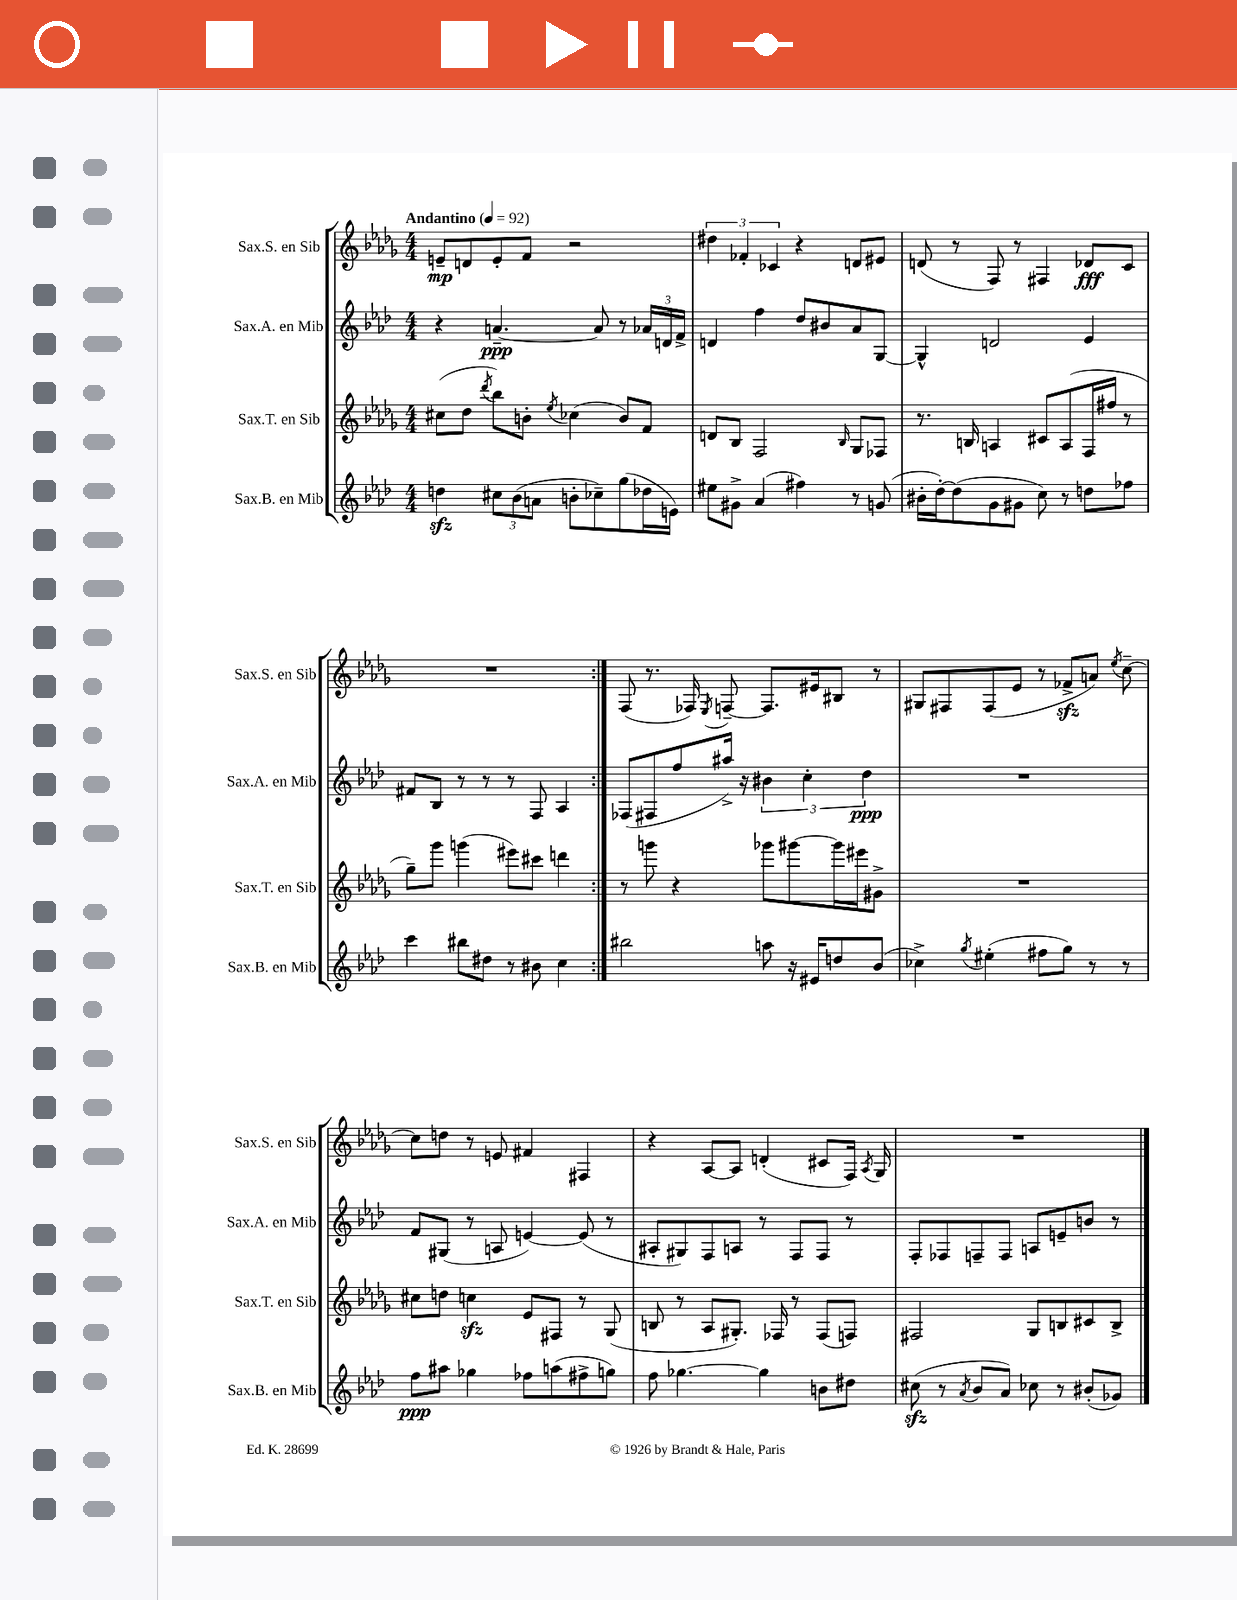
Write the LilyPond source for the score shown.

<<
\new StaffGroup <<
\new Staff = "s0" \with { instrumentName = "Sax.S. en Sib" shortInstrumentName = "Sax.S. en Sib" } {
    \clef treble \key des \major \numericTimeSignature \time 4/4 \tempo "Andantino" 4 = 92
    \autoBeamOff \repeat volta 2 { e'8[--\mp d'8 e'8-. f'8] r2 |
    \tuplet 3/2 { dis''4 fes'4-. ces'4 } r4 d'8[ eis'8] |
    d'8( r8 f8) r8 fis4 des'8[\fff c'8] |
    R1 | }
    f8( r8. fes16) \acciaccatura { ees8 } f8~-- f8.[ eis'16 bis8] r8 |
    gis8[ fis8 fis8( ees'8] r8 fes'8[->\sfz a'8]) \acciaccatura { ees''8 } c''8~-- |
    c''8[ d''8] r8 e'8 fis'4 fis4 |
    r4 aes8[~ aes8] d'4-.( cis'8[ f16]) \acciaccatura { aes8 } ges16 |
    R1 \bar "|." |
}
\new Staff = "s1" \with { instrumentName = "Sax.A. en Mib" shortInstrumentName = "Sax.A. en Mib" } {
    \clef treble \key aes \major \numericTimeSignature \time 4/4
    \autoBeamOff \repeat volta 2 { r4 a'4.~--\ppp a'8 r8 \tuplet 3/2 { aes'16[ d'16 f'16]-> } |
    d'4 f''4 des''8[ bis'8 aes'8 g8]~ |
    g4-^ d'2 ees'4 |
    fis'8[ bes8] r8 r8 r8 f8 aes4 | }
    fes8[( fis8 f''8 ais''16]->) r16 \tuplet 3/2 { bis'4 c''4-. des''4\ppp } |
    R1 |
    f'8[ gis8]( r8 a8 e'4~) e'8( r8 |
    ais8[-. gis8) f8 a8] r8 f8[ f8] r8 |
    f8[-. fes8 f8-- f8] a8[ e'8-- b'8] r8 \bar "|." |
}
\new Staff = "s2" \with { instrumentName = "Sax.T. en Sib" shortInstrumentName = "Sax.T. en Sib" } {
    \clef treble \key des \major \numericTimeSignature \time 4/4
    \autoBeamOff \repeat volta 2 { cis''8[( des''8] \acciaccatura { des'''8 } bes''8[) b'8]-. \acciaccatura { ees''8 } ces''4( b'8[) f'8] |
    d'8[ bes8] f2 \grace { bes16 } ges8[ fes8] |
    r8. b16 a4 cis'8[ a8( f16 fis''16] r8 |
    ges''8[--) ges'''8] g'''4( eis'''8[) cis'''8] d'''4 | }
    r8 g'''8 r4 ges'''8[ gis'''8~ gis'''16 eis'''16 gis'8]-> |
    R1 |
    cis''8[ d''8] c''4\sfz ees'8[ fis8] r8 ges8( |
    b8 r8 aes8[ gis8.]-.) fes16 r8 fes8[( f8]) |
    fis2 ges8[ b8 cis'8 b8]-> \bar "|." |
}
\new Staff = "s3" \with { instrumentName = "Sax.B. en Mib" shortInstrumentName = "Sax.B. en Mib" } {
    \clef treble \key aes \major \numericTimeSignature \time 4/4
    \autoBeamOff \repeat volta 2 { d''4\sfz \tuplet 3/2 { cis''8[ bes'8( a'8] } b'8[-. ces''8--) g''8( des''16 e'16]) |
    eis''8[ gis'8]-> aes'4( fis''4) r8 g'8( |
    bis'16[-. des''16~-.) des''8( g'8 gis'8] c''8) r8 d''8[ fes''8] |
    c'''4 bis''8[ dis''8] r8 bis'8 c''4 | }
    bis''2 a''8 r16 eis'16[ d''8 bes'8]( |
    ces''4->) \acciaccatura { g''8 } eis''4-.( fis''8[ g''8]) r8 r8 |
    f''8[\ppp ais''8] ges''4 fes''8[ a''8( fis''8-> g''8]) |
    f''8 ges''4.~ ges''4 b'8[ dis''8] |
    cis''8\sfz( r8 \acciaccatura { aes'8 } bes'8[ aes'8]) ces''8 r8 bis'8[-.( ges'8]) \bar "|." |
}
>>
>>
\layout { \context { \Score \remove "Bar_number_engraver" } }
